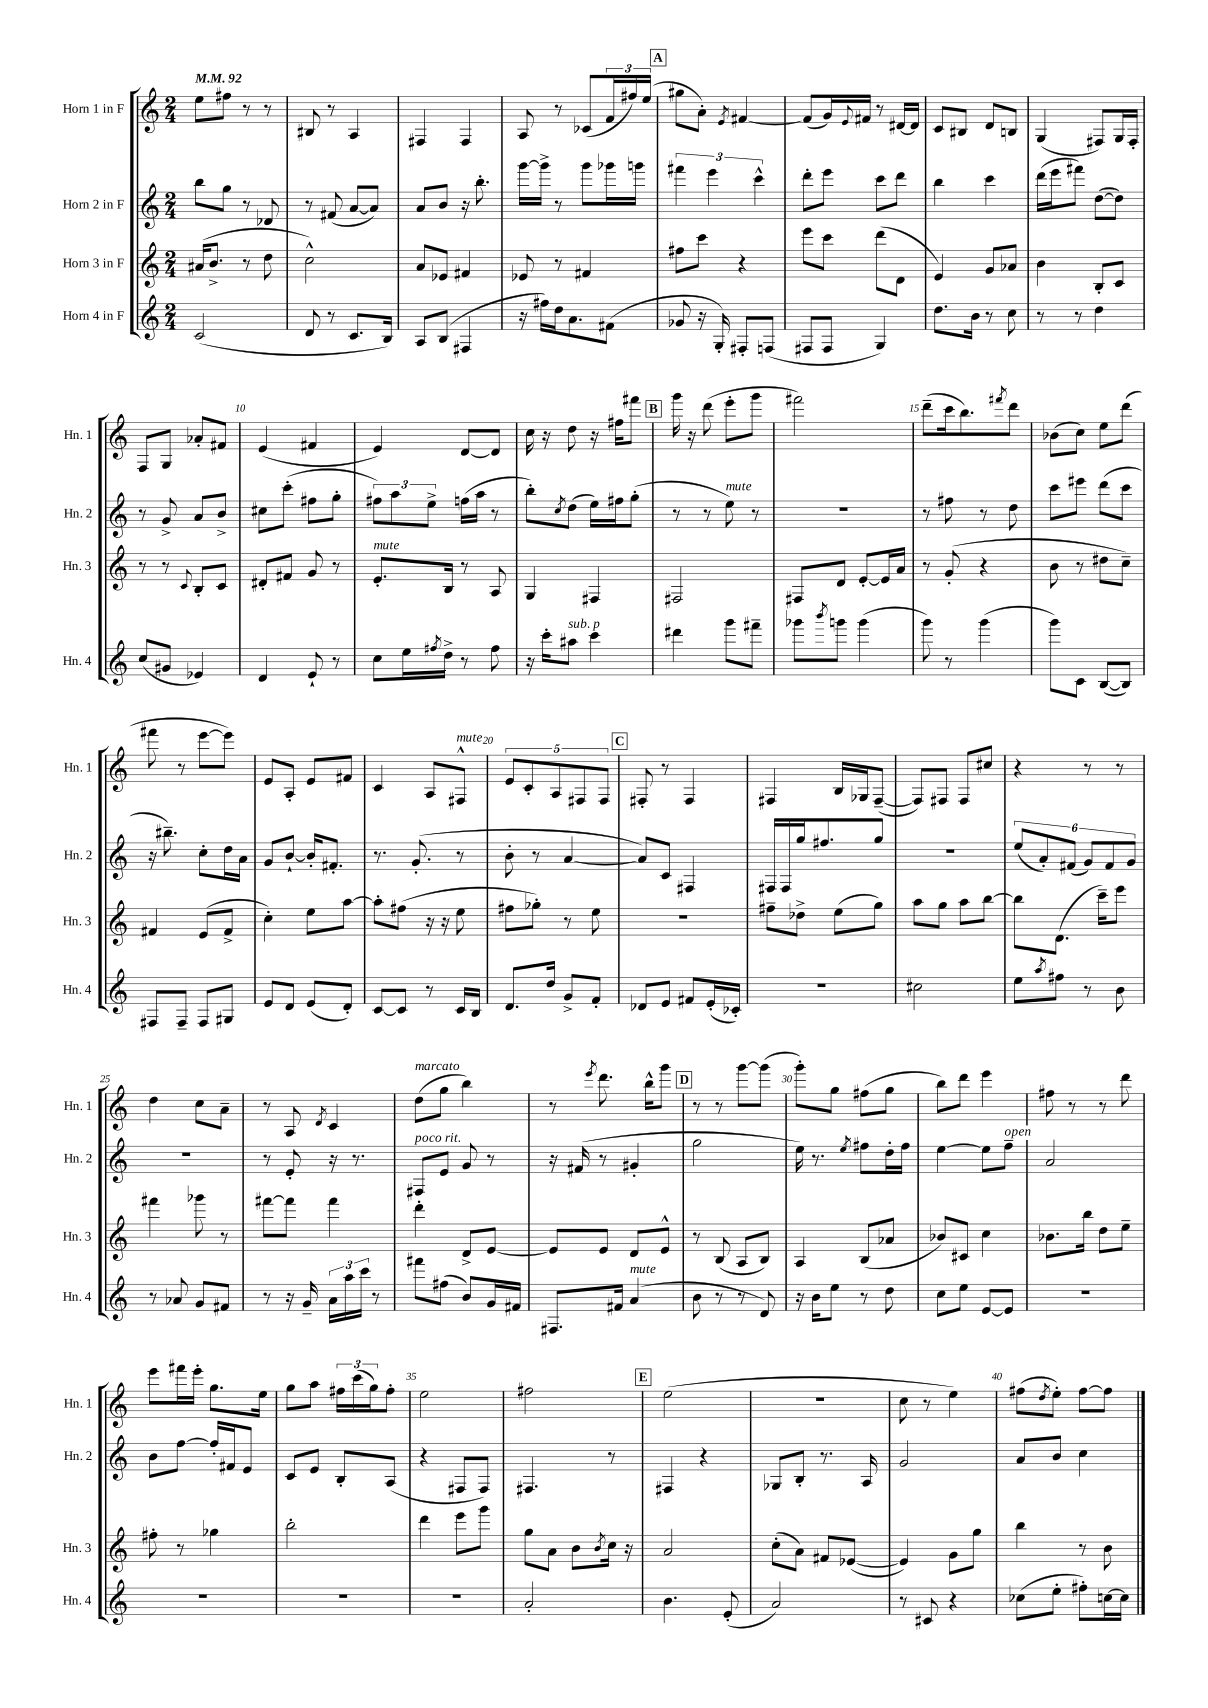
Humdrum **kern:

**kern	**kern	**kern	**kern
*staff4	*staff3	*staff2	*staff1
*clefG2	*clefG2	*clefG2	*clefG2
*k[]	*k[]	*k[]	*k[]
*M2/4	*M2/4	*M2/4	*M2/4
*MM92	*MM92	*MM92	*MM92
(2c	(16a#	8bb	8ee
.	8.b^	.	.
.	.	8gg	8ff#
.	8r	8r	8r
.	8dd	8d-	8r
=	=	=	=
8d	2cc^^)	8r	8B#
8r	.	(8f#	8r
8.c	.	[8a	4A
.	.	8a])	.
16B)	.	.	.
=	=	=	=
8A	8a	8a	4F#
(8B	8e-	8b	.
4F#	4f#	16r	4F#
.	.	8.bb'	.
=	=	=	=
16r	8e-	[16ggg	8A
16ff#)	.	16ggg^]	.
16dd	8r	8r	8r
8.a	.	.	.
.	4f#	8ggg	(8c-
(8f#	.	16ggg-	24f
.	.	.	24ff#)
.	.	16ggg	.
.	.	.	(24ee
=	=	=	=
8g-	8ff#	6fff#	8gg#
16r	8ccc	.	8a')
.	.	6eee	.
16G')	.	.	.
.	.	.	8qe
8F#'	4r	.	[4f#
.	.	6ccc^^	.
(8F	.	.	.
=	=	=	=
8F#	8eee	8ddd'	(8f#]
8F#	8ccc	8eee	16g)
.	.	.	8qqe
.	.	.	16f#
4G)	(8ddd	8ccc	8r
.	8d	8ddd	[16d#
.	.	.	16d#]
=	=	=	=
8.dd	4e)	4bb	8c
.	.	.	8B#
16b	.	.	.
8r	8g	4ccc	8d
8cc	8a-	.	8B
=	=	=	=
8r	4b	(16ddd	(4G
.	.	16eee	.
8r	.	8fff#)	.
4dd	8B'	([8dd	8F#)
.	8c	8dd])	16G
.	.	.	16F#'
=	=	=	=
(8cc	8r	8r	8F
8g#	8r	8g^	8G
.	8qqc	.	.
4e-)	8B'	8a	8a-'
.	8c	8b^	8f#
=	=	=	=
4d	8d#'	8cc#	(4e
.	8f#	(8ccc'	.
8e`	8g	8ff#	4f#
8r	8r	8gg'	.
=	=	=	=
8cc	8.e'	12ff#)	4e)
.	.	12aa	.
16ee	.	.	.
.	.	12ee^	.
8qff#	.	.	.
16dd^	16B	.	.
8r	8r	(16ff	[8d
.	.	16aa	.
8ff#	8A	8r	8d]
=	=	=	=
16r	4G	8bb')	16cc
16ccc'	.	.	16r
.	.	8qcc	.
8aa#	.	(8dd	8dd
4ccc	4F#	16ee)	16r
.	.	16ff#	16ff#
.	.	(8gg'	8fff#
=	=	=	=
4ddd#	2F#	8r	16ggg
.	.	.	16r
.	.	8r	(8ddd
8ggg	.	8ee)	8eee'
8fff#~	.	8r	8ggg
=	=	=	=
8ggg-	8F#	2r	2fff#)
8qbbb	.	.	.
8ggg	8d	.	.
(4ggg	[8e'	.	.
.	16e]	.	.
.	16a	.	.
=	=	=	=
8ggg)	8r	8r	(8ddd~
8r	(8g'	8ff#	16ccc
.	.	.	8.bb)
(4ggg	4r	8r	.
.	.	.	8qfff#
.	.	8dd	8ddd
=	=	=	=
8ggg)	8b	8ccc	(8b-
8c	8r	8eee#	8cc)
([8B	8dd#	(8ddd	8ee
8B])	8cc~)	8ccc	(8ddd
=	=	=	=
8F#	4f#	16r	8fff#
.	.	8.bb#~)	.
8F#~	.	.	8r
8F#	(8e	8cc'	[8eee
8G#	8f#^	16dd	8eee])
.	.	16a	.
=	=	=	=
8e	4cc')	8g	8e
8d	.	[8b`	8A'
(8e	8ee	16b']	8e
.	.	8.f#'	.
8d')	[8aa	.	8f#
=	=	=	=
[8c	8aa']	8.r	4c
8c]	(8ff#	.	.
.	.	(8.g'	.
8r	16r	.	8A
.	16r	.	.
16c	8ee	8r	8F#^^
16B	.	.	.
=	=	=	=
8.d	8ff#	8b'	10e
.	.	.	10c'
.	8gg-')	8r	.
16dd	.	.	.
.	.	.	10A
8g^	8r	[4a	.
.	.	.	10F#
8f'	8ee	.	.
.	.	.	10F#
=	=	=	=
8d-	2r	8a])	8F#'
8e	.	8c	8r
8f#	.	4F#	4F#
(16e'	.	.	.
16c-')	.	.	.
=	=	=	=
2r	8ff#~	16F#	4F#
.	.	16F#	.
.	8dd-^	16gg	.
.	.	8.ff#	.
.	(8ee	.	16B
.	.	.	16G-
.	8gg)	8gg	([8F#~
=	=	=	=
2cc#	8aa	2r	8F#])
.	8gg	.	8F#
.	8aa	.	8F#
.	[8bb	.	8cc#
=	=	=	=
8ee	8bb]	(12ee	4r
.	.	12a')	.
8qaa	.	.	.
8ff#	(8.d	.	.
.	.	(12f#	.
8r	.	12g)	8r
.	16ccc~)	.	.
.	.	12f#	.
8b	8eee	.	8r
.	.	12g	.
=	=	=	=
8r	4fff#	2r	4dd
8a-	.	.	.
8g	8ggg-	.	8cc
8f#	8r	.	8a~
=	=	=	=
8r	[8fff#	8r	8r
16r	8fff#]	8e'	8A
16g~	.	.	.
.	.	.	8qd
24a	4fff#	16r	4c
24aa	.	.	.
.	.	8.r	.
24ccc	.	.	.
8r	.	.	.
=	=	=	=
8fff#	4ddd'	8F#	(8dd
(8ff#	.	8e	8gg
8b)	8d^	8g	4bb)
16g	[8e	8r	.
16f#	.	.	.
=	=	=	=
8.F#	8e]	16r	8r
.	.	(16f#	.
.	.	.	8qeee
.	8e	8r	8.ddd
16f#	.	.	.
(4a	8d	4g#'	.
.	.	.	16bb^^
.	8e^^	.	8ggg
=	=	=	=
8b	8r	2gg	8r
8r	(8B	.	8r
8r	8A	.	[8ggg
8d)	8B)	.	(8ggg]
=	=	=	=
16r	4A	16ee)	8ggg')
16b	.	8.r	.
8ee	.	.	8gg
.	.	8qee	.
8r	(8B	8ff#	(8ff#
8dd	8a-	16dd'	8gg
.	.	16ff#	.
=	=	=	=
8cc	8b-)	[4ee	8bb)
8ee	8c#	.	8ddd
[8e	4cc	8ee]	4eee
8e]	.	8ff~	.
=	=	=	=
2r	8.b-	2a	8ff#
.	.	.	8r
.	16bb	.	.
.	8dd	.	8r
.	8ee~	.	8ddd
=	=	=	=
2r	8ff#'	8b	8eee
.	8r	[8ff	16fff#
.	.	.	16eee'
.	4gg-	16ff']	8.gg
.	.	16f#	.
.	.	8e	.
.	.	.	16ee
=	=	=	=
2r	2bb'	8c	8gg
.	.	8e	8aa
.	.	8B'	24ff#
.	.	.	(24ccc
.	.	.	24gg)
.	.	(8A	8ff#'
=	=	=	=
2r	4ddd	4r	2ee
.	8eee	8F#	.
.	8ggg	8F#)	.
=	=	=	=
2a'	8gg	4.F#	2ff#
.	8a	.	.
.	8b	.	.
.	8qb	.	.
.	16cc	8r	.
.	16r	.	.
=	=	=	=
4.b	2a	4F#	(2ee
.	.	4r	.
(8e'	.	.	.
=	=	=	=
2a)	(8cc'	8G-	2r
.	8a)	8B'	.
.	8f#	8.r	.
.	([8e-	.	.
.	.	16A	.
=	=	=	=
8r	4e-])	2g	8cc
8c#	.	.	8r
4r	8g	.	4ee)
.	8gg	.	.
=	=	=	=
(8cc-	4bb	8a	(8ff#
.	.	.	8qdd
8ee'	.	8b	8ee')
8ff#')	8r	4cc	[8ff#
[16cc	8b	.	8ff#]
16cc]	.	.	.
==	==	==	==
*-	*-	*-	*-
